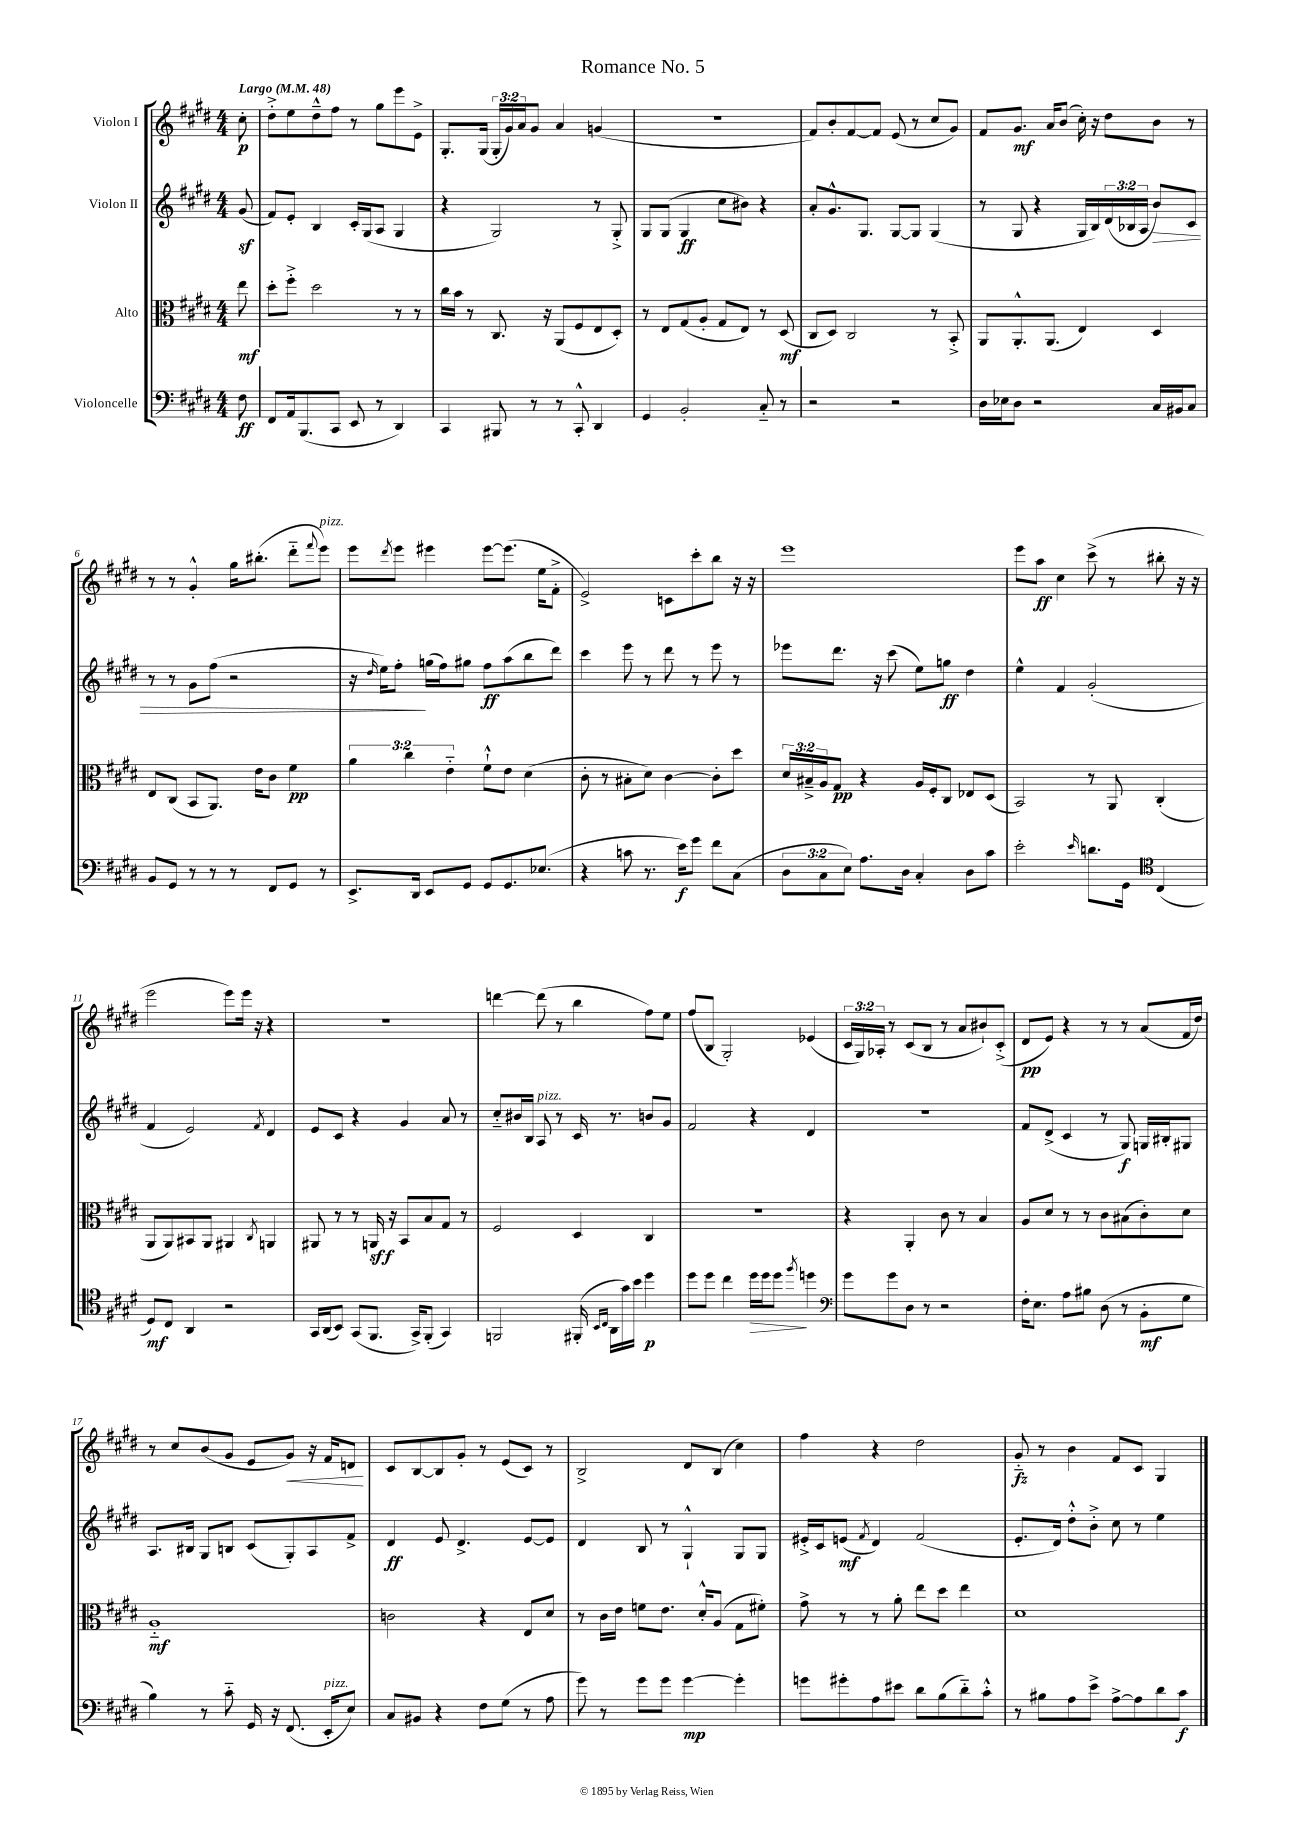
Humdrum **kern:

**kern	**kern	**kern	**kern
*staff4	*staff3	*staff2	*staff1
*clefF4	*clefC3	*clefG2	*clefG2
*k[f#c#g#d#]	*k[f#c#g#d#]	*k[f#c#g#d#]	*k[f#c#g#d#]
*M4/4	*M4/4	*M4/4	*M4/4
*MM48	*MM48	*MM48	*MM48
8F#	8ee	(8g#	8cc#'
=	=	=	=
8FF#	8dd#'	8f#)	8dd#'^
16AA	8ff#'^	8e'	8ee
(8.BBB	.	.	.
.	2dd#	4B	8dd#~^^
8CC#	.	.	8ff#
8EE	.	16c#'	8r
.	.	(16G#	.
8r	.	8A	8gg#
4DD#)	8r	4G#	8eee
.	8r	.	8e^
=	=	=	=
4CC#	16cc#	4r	8.G#'
.	16b	.	.
.	8r	.	.
.	.	.	(16G#
8BBB#	8.C#	2G#)	24G#'
.	.	.	24g#)
.	.	.	24a
8r	.	.	8g#
.	16r	.	.
8r	(8AA	.	4a
8CC#'^^	8F#	.	.
4DD#	8E	8r	(4g
.	8D#')	8G#'^	.
=	=	=	=
4GG#	8r	8G#	1r
.	8E	(8G#	.
2BB'	(8G#	4G#	.
.	8A'	.	.
.	8G#	8cc#	.
.	8E)	8b#)	.
8C#'~	8r	4r	.
8r	(8D#	.	.
=	=	=	=
2r	8C#	8a'	8f#)
.	8D#)	8.g#^^	8b'
.	2C#	.	[8f#
.	.	8.G#	.
.	.	.	8f#]
2r	.	[8G#	(8e
.	.	8G#]	8r
.	8r	(4G#	8cc#
.	8BB'^	.	8g#)
=	=	=	=
16D#	8AA	8r	8f#
16E-	.	.	.
8D#	8.AA'^^	8G#	8.g#
2r	.	4r	.
.	(8.AA	.	16a
.	.	.	(8b
.	4E)	16G#	16cc#')
.	.	16B)	16r
.	.	(24d#	8dd#
.	.	24B-	.
.	.	24A	.
16C#	4D#	8b)	8b
16BB#	.	.	.
8C#	.	8c#	8r
=	=	=	=
8BB	8E	8r	8r
8GG#	(8C#	8r	8r
8r	8BB	8g#	4g#'^^
8r	8.AA)	(8ff#	.
8r	.	2r	16gg#
.	16e	.	(8.bb#'
8FF#	8c#	.	.
8GG#	4f#	.	8ddd#'~
.	.	.	8qqfff#
8r	.	.	8eee)
=	=	=	=
8.EE^	6a	16r	8eee
.	.	16qqdd#	.
.	.	16ee)	.
.	.	.	8qddd#
.	.	8ff#'	8eee
.	6cc#	.	.
16DD#	.	.	.
8EE	.	(16gg	4eee#
.	.	16ff#)	.
.	6e'~	.	.
8GG#	.	8gg#	.
8GG#	8f#`^^	8ff#	[8eee#
8.GG#	8e	(8aa	(8.eee#]
.	(4d#	8bb	.
(8.E-	.	.	16ee
.	.	8ddd#)	8f#'^
=	=	=	=
4r	8c#'	4ccc#	2e^)
.	8r	.	.
8c	8B#'	8eee	.
8.r	8d#)	8r	.
.	[4c#	8ddd#	8c
16e)	.	.	.
8g#	.	8r	8ccc#'
8f#	8c#']	8eee	8bb
(8C#	8dd#	8r	16r
.	.	.	16r
=	=	=	=
12D#	24d#	8eee-	1eee
.	24B#~^	.	.
12C#	24A	.	.
.	8G#	8.ddd#	.
12E)	.	.	.
8.A	4r	.	.
.	.	16r	.
.	.	(8ccc#	.
16D#	.	.	.
4C#'	16A	8ee)	.
.	16F#'	.	.
.	8C#	8gg	.
8D#	8E-	4dd#	.
8c#	(8D#	.	.
=	=	=	=
2e'	2BB)	4ee^^	8eee
.	.	.	8aa
.	.	4f#	4cc#
16qqe	.	.	.
8.d	8r	(2g#'	(8ccc#^
.	8AA	.	8r
16GG#	.	.	.
*clefC4	*	*	*
(4C#	(4C#'	.	8bb#'
.	.	.	16r
.	.	.	16r
=	=	=	=
8D#)	8AA	4f#	2eee
8C#	8AA)	.	.
4AA	8BB#	2e)	.
.	8AA	.	.
2r	4AA#	.	8eee)
.	.	.	16eee
.	.	.	16r
.	8qC#	8qf#	.
.	4AA	4d#	4r
=	=	=	=
16GG#	8AA#	8e	1r
(16AA	.	.	.
8BB)	8r	8c#	.
(8GG#	8r	4r	.
8.FF#	16AA	.	.
.	16r	.	.
.	8BB	4g#	.
16GG#^)	.	.	.
(8FF#'	8B	.	.
4GG#)	8G#	8a	.
.	8r	8r	.
=	=	=	=
2FF	2F#	8cc#'~	[4ddd
.	.	16b#	.
.	.	16B	.
.	.	8A	(8ddd]
.	.	8r	8r
(16FF#'	4D#	16c#	4bb
16qqBB	.	.	.
16qqC#	.	.	.
16AA	.	8.r	.
16g#)	.	.	.
16b	.	.	.
4dd#	4C#	8b	8ff#)
.	.	8g#	8ee
=	=	=	=
8dd#	1r	2f#	(8ff#
8dd#	.	.	8B
4cc#	.	.	2G#')
16dd#	.	4r	.
16dd#	.	.	.
8dd#	.	.	.
8qff#	.	.	.
4dd	.	4d#	(4e-
=	=	=	=
*clefF4	*	*	*
8g#	4r	1r	24c#
.	.	.	24G#)
.	.	.	24A-'
8g#	.	.	8r
8D#	4AA'	.	(8c#
8r	.	.	8B
2r	8c#	.	8r
.	8r	.	8a
.	4B	.	8b#`)
.	.	.	(8c#'^
=	=	=	=
16F#'	8A	8f#	8d#
8.E	.	.	.
.	8d#	(8d#^	8e)
8A	8r	4c#	4r
8B#	8r	.	.
(8D#	8c#	8r	8r
8r	(8B#	8G#)	8r
8BB'	8c#')	16G	(8a
.	.	16B#'	.
8G#	8d#	8G#	16f#
.	.	.	16dd#)
=	=	=	=
4B)	1A'~	8.A	8r
.	.	.	8cc#
.	.	16B#	.
8r	.	8G#	(8b
8c#'~	.	8B	8g#
16GG#	.	(8c#	8e
16r	.	.	.
(8.FF#	.	8G#')	8g#)
.	.	8A	16r
16EE'	.	.	16f#
8E)	.	8f#^	8d
=	=	=	=
8C#	2c	4d#	8c#
8BB#	.	.	[8B
4r	.	8e	8B]
.	.	4.d#^	8g#'
8F#	4r	.	8r
(8G#	.	.	(8e
8r	8E	[8e	8c#)
8A	8d#	8e]	8r
=	=	=	=
8g#)	8r	4d#	2B^
8r	16c#	.	.
.	16e	.	.
8g#	8f	8B	.
8g#	8.e	8r	.
[4g#	.	4G#`^^	8d#
.	16d#'^^	.	.
.	(8A	.	(8B
4g#']	8G#	8G#	4cc#)
.	8f#')	8G#	.
=	=	=	=
8g	8g#^	16e#'^	4ff#
.	.	16c#	.
8g#'	8r	(8e	.
.	.	8qf#	.
8A	8r	4d#)	4r
8e#	8a'	.	.
8d#	8ee	(2f#	2dd#
(8B	8dd#	.	.
8d#'~)	4ee	.	.
8c#'^^	.	.	.
=	=	=	=
8r	1d#	8.e'	8g#'~
8B#	.	.	8r
.	.	16d#)	.
8A	.	8dd#'^^	4b
8e^	.	8b'^	.
[8A^	.	8cc#	8f#
8A]	.	8r	8c#
8d#	.	4ee	4G#
8c#	.	.	.
==	==	==	==
*-	*-	*-	*-
